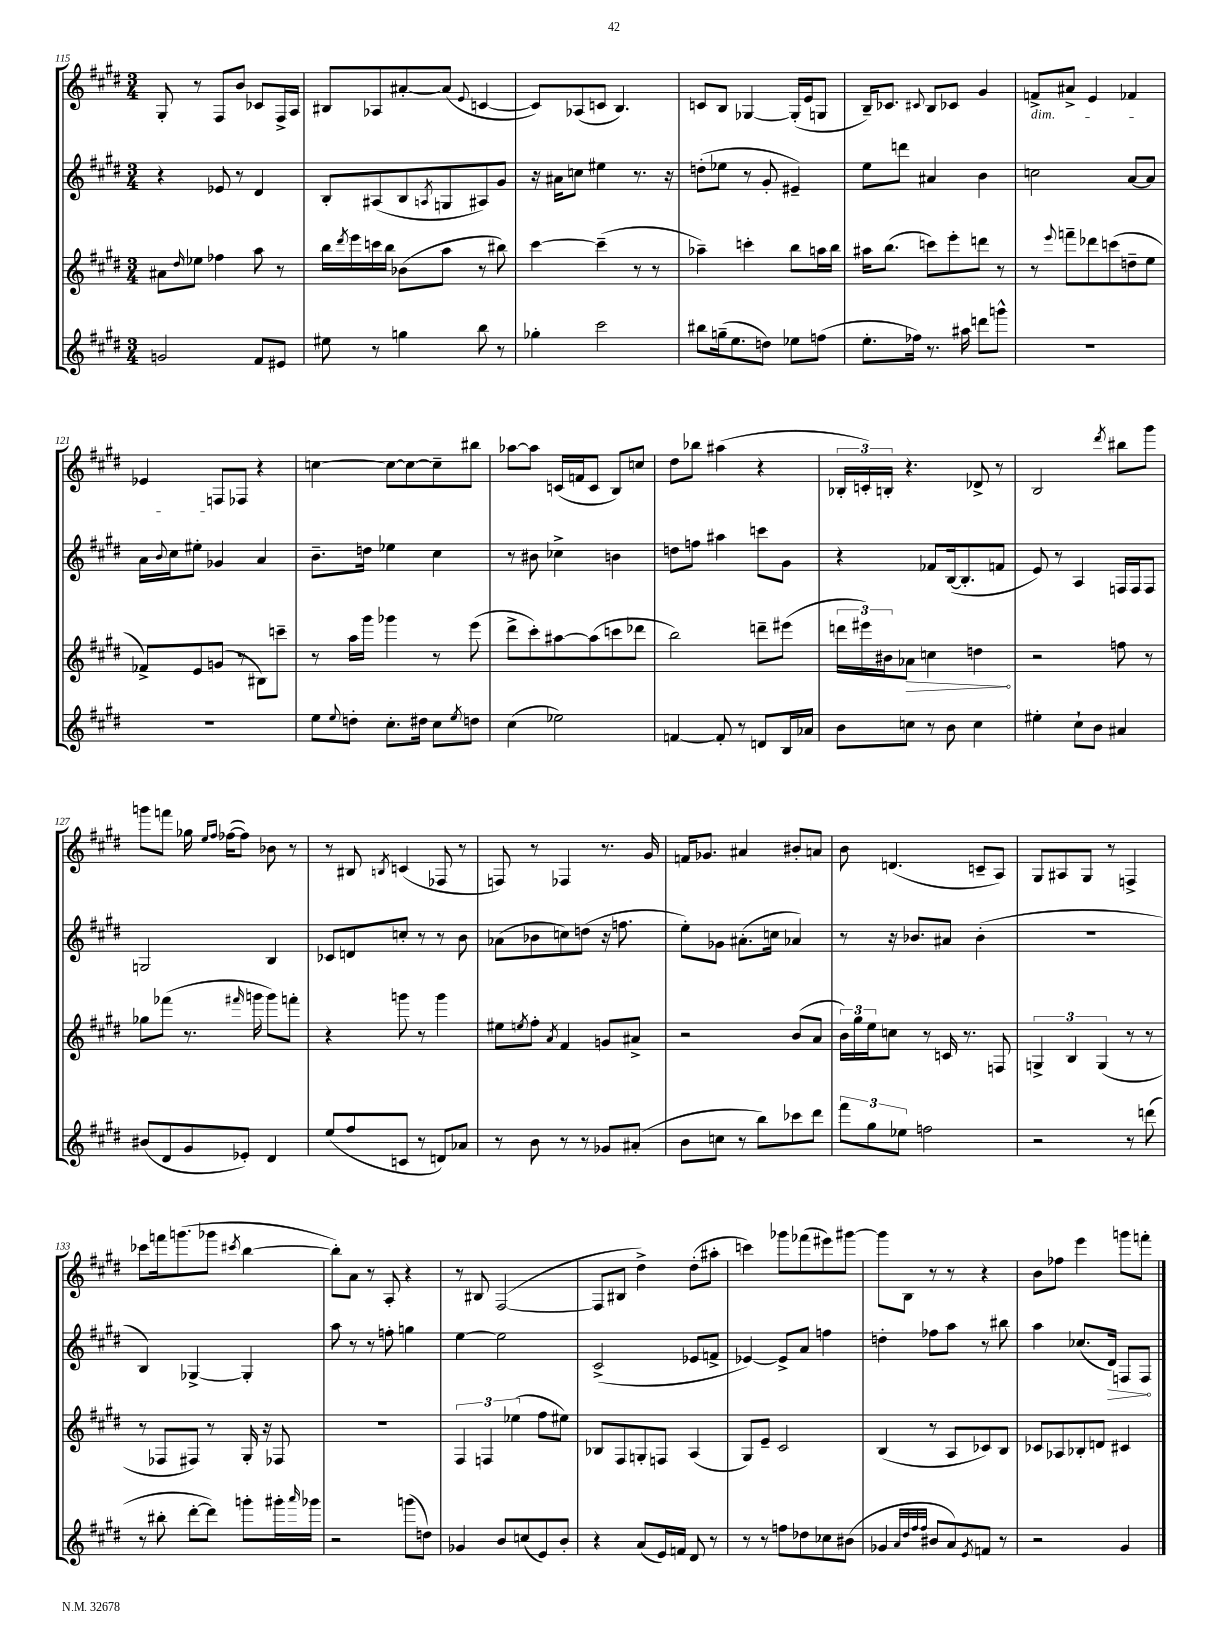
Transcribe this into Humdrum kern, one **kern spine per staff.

**kern	**kern	**kern	**kern
*staff4	*staff3	*staff2	*staff1
*clefG2	*clefG2	*clefG2	*clefG2
*k[f#c#g#d#]	*k[f#c#g#d#]	*k[f#c#g#d#]	*k[f#c#g#d#]
*M3/4	*M3/4	*M3/4	*M3/4
2g	8a#	4r	8G#'
.	16qqdd#	.	.
.	8ee-	.	8r
.	4ff-	8e-	8F#
.	.	8r	8b
8f#	8aa	4d#	8c-
8e#	8r	.	16F#^
.	.	.	16A
=	=	=	=
8ee#	16bb	8B'	8B#
.	8qddd#	.	.
.	16eee	.	.
8r	16ccc	(8A#	8A-
.	16bb	.	.
4gg	(8b-	8B	[8a#'
.	.	8qA	.
.	8aa	8G	(8a#]
.	.	.	8qqe
8bb	8r	8A#)	[4c
8r	8bb#)	8g#	.
=	=	=	=
4gg-'	[4ccc#	16r	8c])
.	.	16a#	.
.	.	8cc	(8A-
2ccc#	(4ccc#~]	4ee#	8c
.	.	.	4.B)
.	8r	8.r	.
.	8r	.	.
.	.	16r	.
=	=	=	=
8bb#	4aa-~)	(8dd'	8c
(16gg~	.	8ee-	8B
8.ee	.	.	.
.	4ccc'	8r	[4G-
8dd)	.	8g#'	.
8ee-	8bb	4e#~)	(16G-']
.	.	.	16e
(8ff	16aa	.	8G
.	16bb	.	.
=	=	=	=
8.ee'	16aa#	8ee	16B~)
.	(8.bb	.	8.c-
.	.	8ddd	.
16ff-)	.	.	.
.	.	.	8qqc#
8.r	8ccc)	4a#	8B
.	8eee'	.	8c-
16aa#	.	.	.
8ddd	8ddd	4b	4g#
8ggg^^	8r	.	.
=	=	=	=
2.r	8r	2cc	8f^
.	8qqeee	.	.
.	8fff~	.	8a#^
.	8ddd-	.	4e
.	(8ccc	.	.
.	8dd~	[8a	4f-
.	8ee	8a]	.
=	=	=	=
2.r	8f-^)	16a	4e-
.	.	8qqb	.
.	.	16cc#	.
.	8e	8ee#'	.
.	(8g	4g-	8F
.	8r	.	8F-
.	8B#)	4a	4r
.	8ccc~	.	.
=	=	=	=
8ee	8r	8.b~	[4cc
8qqee	.	.	.
8dd'	16aa	.	.
.	16ggg#	16dd	.
8.cc#'	4ggg-	4ee-	8cc_
.	.	.	8cc_
16dd#	.	.	.
8cc#	8r	4cc#	8cc~]
8qee	.	.	.
8dd	(8eee	.	8bb#
=	=	=	=
(4cc#	8ddd#^	8r	[8aa-
.	8ccc#')	8b#	8aa-]
2ee-)	[8aa#	4cc-^	(16c
.	.	.	16f
.	(8aa#]	.	8c
.	8ccc	4b	8B)
.	8ddd-	.	8cc
=	=	=	=
[4f	2bb)	8dd	8dd#
.	.	8ff	8bb-
8f']	.	4aa#	(4aa#
8r	.	.	.
8d	8ddd~	8ccc	4r
16B	(8eee#	8g#	.
16a-	.	.	.
=	=	=	=
8b	24ddd	4r	24B-'
.	24eee#)	.	24c')
.	24b#	.	24B'
8cc	8a-	.	4.r
8r	4cc	8f-	.
8b	.	([16B	.
.	.	8.B']	.
4cc	4dd	.	8d-^
.	.	8f	8r
=	=	=	=
4ee#'	2r	8e)	2B
.	.	8r	.
8cc#`	.	4A	.
8b	.	.	.
.	.	.	8qddd#
4a#	8ff	16F	8bb#
.	.	16F	.
.	8r	8F	8ggg#
=	=	=	=
(8b#	8gg-	2G	8ggg
8d#	(8fff-	.	8fff
8g#	8.r	.	16gg-
.	.	.	16qqee
.	.	.	16qqff#
.	.	.	([16ff-
8e-')	.	.	8ff-])
.	16qqfff#	.	.
.	16ggg	.	.
4d#	8ggg)	4B	8b-
.	8fff'	.	8r
=	=	=	=
(8ee	4r	8c-	8r
8ff#	.	8d	8B#
.	.	.	8qB
8c	8ggg	8cc'	(4c
8r	8r	8r	.
8d)	4ggg	8r	8F-
8a-	.	8b	8r
=	=	=	=
8r	8ee#	(8a-	8F)
.	8qee	.	.
8b	8ff#'	8b-	8r
.	8qa	.	.
8r	4f#	8cc)	4F-
8r	.	(8dd	.
8g-	8g	16r	8.r
.	.	8.ff	.
(8a#'	8a#^	.	.
.	.	.	16g#
=	=	=	=
8b	2r	8ee')	16f
.	.	.	8.g-
8cc	.	8g-	.
8r	.	(8.a#'	4a#
8bb)	.	.	.
.	.	16cc	.
8ccc-	(8b	4a-)	8b#'
8ddd#	8a	.	8a
=	=	=	=
12fff#	24b)	8r	8b
.	24gg#	.	.
12gg#	24ee	.	.
.	8cc	16r	(4.d
12ee-	.	.	.
.	.	8.b-	.
2ff	8r	.	.
.	16c	8a#	.
.	8.r	.	.
.	.	(4b-'	8c~
.	8F	.	8A)
=	=	=	=
2r	6G^	2.r	8G#
.	.	.	8A#
.	6B	.	.
.	.	.	8G#
.	(6G	.	.
.	.	.	8r
8r	8r	.	4F^
(8ddd	8r	.	.
=	=	=	=
8r	8r	4B)	8ccc-
8bb#'	8F-	.	16fff
.	.	.	(8.ggg
[8ddd#'	8F#)	[4G-^	.
8ddd#])	8r	.	8ggg-
.	.	.	8qccc#
8ggg'	16G#'	4G-']	[4bb
.	16r	.	.
16ggg#'	8F-	.	.
16qqaaa	.	.	.
16ggg-	.	.	.
=	=	=	=
2r	2.r	8aa	8bb'])
.	.	8r	8a
.	.	8r	8r
.	.	8ff'	8A'
(8ggg	.	4gg	4r
8dd)	.	.	.
=	=	=	=
4g-	6F#	[4ee	8r
.	.	.	8B#
.	6F	.	.
8b	.	2ee]	([2F#
.	(6ee-	.	.
(8cc	.	.	.
8e)	8ff#	.	.
8b'	8ee#)	.	.
=	=	=	=
4r	8B-	(2c#^	8F#]
.	8F#	.	8B#
(8a	8G'	.	4dd#^)
16e)	8F	.	.
16f	.	.	.
8d#	(4A	8e-	(8dd#'
8r	.	8f^	8aa#'
=	=	=	=
8r	8G#)	[4e-)	4ccc)
8r	8e~	.	.
8ff	2c#	8e-^]	8ggg-
8dd-	.	8a	(8fff-
8cc-	.	4ff	8eee#)
(8b#	.	.	[8ggg#
=	=	=	=
4g-	(4B	4dd'	8ggg#]
.	.	.	8B
32qqa	.	.	.
32qqdd#	.	.	.
32qqff#	.	.	.
32qqff#	.	.	.
8b#	8r	8ff-	8r
8a)	8A	8aa	8r
8qe	.	.	.
8f	8c-)	8r	4r
8r	8B	8bb#	.
=	=	=	=
2r	8c-	4aa	8b
.	8A-	.	8ff-
.	8B-'	(8.cc-	4eee
.	8d	.	.
.	.	16d#)	.
4g#	4c#	8F	8ggg
.	.	8F	8fff'
==	==	==	==
*-	*-	*-	*-
